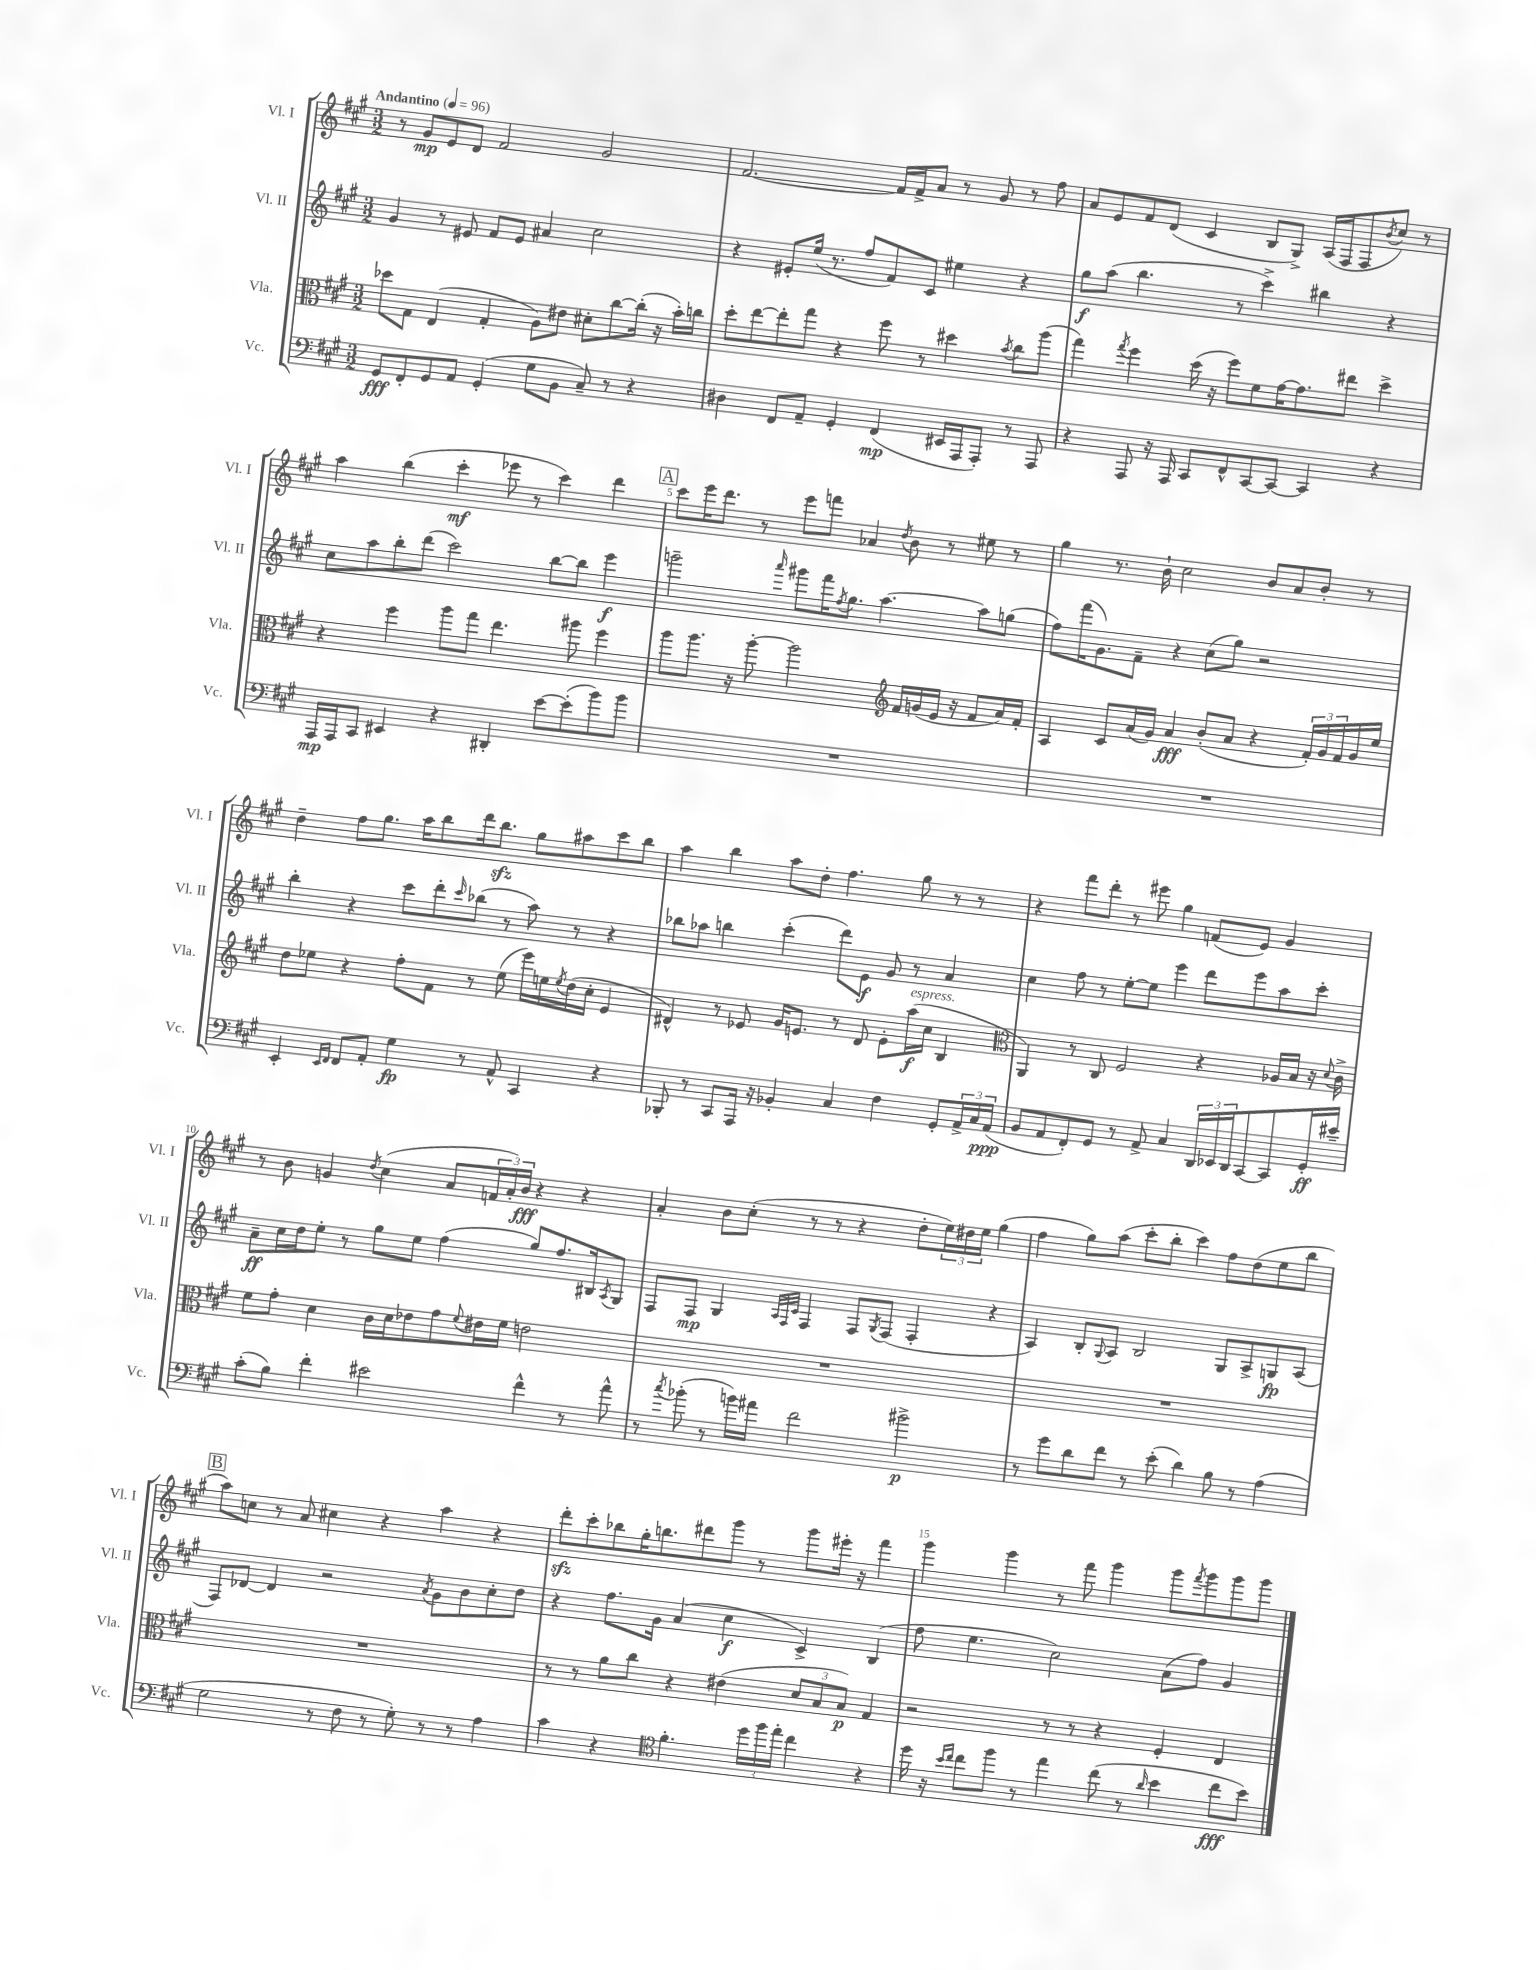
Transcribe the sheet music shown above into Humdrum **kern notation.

**kern	**dynam	**kern	**dynam	**kern	**dynam	**kern	**dynam
*part4	*part4	*part3	*part3	*part2	*part2	*part1	*part1
*staff4	*staff4	*staff3	*staff3	*staff2	*staff2	*staff1	*staff1
*I"Vc.	*	*I"Vla.	*	*I"Vl. II	*	*I"Vl. I	*
*I'Vc.	*	*I'Vla.	*	*I'Vl. II	*	*I'Vl. I	*
*clefF4	*	*clefC3	*	*clefG2	*	*clefG2	*
*k[f#c#g#]	*	*k[f#c#g#]	*	*k[f#c#g#]	*	*k[f#c#g#]	*
*M3/2	*	*M3/2	*	*M3/2	*	*M3/2	*
*MM96	*	*MM96	*	*MM96	*	*MM96	*
=1	=1	=1	=1	=1	=1	=1	=1
!	!	!	!	!	!	!LO:TX:a:B:t=Andantino	!
8GG#/L	fff	8dd-X\L	.	4g#/	.	8r	.
8FF#'/	.	8G#\J	.	.	.	8g#/L	mp
8GG#/	.	(4E/	.	8r	.	8e/	.
8AA/J	.	.	.	8e#X/	.	8d/J	.
(4GG#'/	.	4G#'/	.	8f#/L	.	2f#/	.
.	.	.	.	8e#/J	.	.	.
8G#\L	.	8A\L)	.	4a#X/	.	.	.
8BB\J	.	8e#X\J	.	.	.	.	.
8C#~/)	.	8d#X'\L	.	2cc#\	.	2g#/	.
8r	.	[8cc#\	.	.	.	.	.
4r	.	(16cc#'\Jk]	.	.	.	.	.
.	.	16r	.	.	.	.	.
.	.	16b'\LL)	.	.	.	.	.
.	.	16ccn\JJ	.	.	.	.	.
=2	=2	=2	=2	=2	=2	=2	=2
4D#X\	.	8dd'\L	.	4r	.	[2.f#/	.
.	.	[8ee\	.	.	.	.	.
8FF#/L	.	8ee'\]	.	8e#X'/L	.	.	.
8AA~/J	.	8gg#\J	.	(16ee/Jk	.	.	.
.	.	.	.	8.r	.	.	.
4GG#'/	.	4r	.	.	.	.	.
.	.	.	.	8ff#/L	.	.	.
(4FF#/	mp	8ff#\	.	8f#/)	.	16f#/LL]	.
.	.	.	.	.	.	16f#^/J	.
.	.	8r	.	8c#/J	.	8a/J	.
16EE#X/LL	.	4dd#X\	.	4ee#X\	.	8r	.
16AAA/J	.	.	.	.	.	.	.
8AAA'/J)	.	.	.	.	.	8g#/	.
.	.	8qb/	.	.	.	.	.
8r	.	8cc#\L	.	4r	.	8r	.
8AAA/	.	(8aa\J	.	.	.	8ff#\	.
=3	=3	=3	=3	=3	=3	=3	=3
4r	.	4gg#\)	.	8gg#\L	f	8a/L	.
.	.	.	.	(8aa\J	.	8e/	.
.	.	8qgg#/	.	.	.	.	.
8AAA/	.	4ff#\	.	4.bb\	.	8f#/	.
16r	.	.	.	.	.	(8d/J	.
16AAA/	.	.	.	.	.	.	.
8CC#/L	.	(16dd\	.	.	.	4c#/	.
.	.	16r	.	.	.	.	.
8FF#^^/	.	8ff#\L)	.	8r	.	.	.
[8CC#/	.	8f#\	.	4ccc#^\)	.	8B/L	.
8CC#/J_	.	[16g#\K	.	.	.	8G#^/J)	.
.	.	8.g#\]	.	.	.	.	.
4CC#/]	.	.	.	4bb#X\	.	(16A/LL	.
.	.	.	.	.	.	16F#/J	.
.	.	8ee#X\J	.	.	.	8F#/	.
.	.	.	.	.	.	8qb/	.
4r	.	4dd^\	.	4r	.	8cc#/J)	.
.	.	.	.	.	.	8r	.
!!LO:LB:g=z
=4	=4	=4	=4	=4	=4	=4	=4
16AAA/LL	mp	4r	.	8cc#\L	.	4aa\	.
16AAA/J	.	.	.	.	.	.	.
8CC#/J	.	.	.	8aa\	.	.	.
4EE#X/	.	4ff#\	.	8bb'\	.	(4bb\	.
.	.	.	.	(8ddd\J	.	.	.
4r	.	8aa\L	.	2ccc#\)	.	4ccc#'\	mf
.	.	8gg#\J	.	.	.	.	.
4DD#X'/	.	4.ee\	.	.	.	8eee-X\	.
.	.	.	.	.	.	8r	.
[8e\L	.	.	.	[8bb\L	.	4ccc#\)	.
(8e'\]	.	8aa#X\	.	8bb\J]	.	.	.
8b\)	.	4ff#\	.	4eee\	f	4ddd\	.
8b\J	.	.	.	.	.	.	.
!!LO:REH:place=s1:t=A
=5	=5	=5	=5	=5	=5	=5	=5
1.r	.	8aa\L	.	2gggn~\	.	8ccc#\L	.
.	.	8.aa\J	.	.	.	16eee\K	.
.	.	.	.	.	.	8.ddd\J	.
.	.	16r	.	.	.	.	.
.	.	[8aa'\	.	.	.	8r	.
.	.	.	.	16qqaaa/	.	.	.
.	.	2aa\]	.	8ggg#X\L	.	8eee\L	.
.	.	.	.	16fff#\K	.	8fffn\J	.
.	.	.	.	8qff#/	.	.	.
.	.	.	.	8.gg#\J	.	.	.
.	.	.	.	.	.	4a-X/	.
.	.	.	.	[4.aa\	.	.	.
*	*	*clefG2	*	*	*	*	*
.	.	.	.	.	.	8qdd/	.
.	.	16f#/LL	.	.	.	8b\	.
.	.	(16gn/	.	.	.	.	.
.	.	16e/JJ	.	.	.	8r	.
.	.	16r	.	.	.	.	.
.	.	8f#/L	.	8aa\L]	.	8ee#X\	.
.	.	16a/L)	.	(8ggn\J	.	8r	.
.	.	16f#'/JJ	.	.	.	.	.
=6	=6	=6	=6	=6	=6	=6	=6
1.r	.	4A/	.	8ff#\L)	.	4gg#\	.
.	.	.	.	(16fff#\K	.	.	.
.	.	.	.	8.g#\)	.	.	.
.	.	8c#/L	.	.	.	8.r	.
.	.	(16a/L	.	8f#~\J	.	.	.
.	.	16g#/JJ)	.	.	.	16b`\	.
.	.	4a/	fff	4r	.	2cc#\	.
.	.	(8b'/L	.	(8cc#\L	.	.	.
.	.	8a/J	.	8gg#\J)	.	.	.
.	.	4r	.	2r	.	8b/L	.
.	.	.	.	.	.	8a/	.
.	.	24f#'/LL)	.	.	.	8b'/J	.
.	.	24g#/	.	.	.	.	.
.	.	24f#/	.	.	.	.	.
.	.	16g#/	.	.	.	8r	.
.	.	16ee/JJ	.	.	.	.	.
!!LO:LB:g=z
=7	=7	=7	=7	=7	=7	=7	=7
4EE'/	.	8dd\L	.	4bb'\	.	4dd~\	.
.	.	8ee-X\J	.	.	.	.	.
16qqEE/LL	.	.	.	.	.	.	.
16qqFF#/JJ	.	.	.	.	.	.	.
8FF#/L	.	4r	.	4r	.	8ff#\L	.
8AA'/J	.	.	.	.	.	8.gg#\J	.
4G#\	fp	8ff#'\L	.	8ccc#\L	.	.	.
.	.	.	.	.	.	16aa\KL	.
.	.	8f#\J	.	8ddd'\	.	8bb\	.
.	.	.	.	16qqccc#/	.	.	.
8r	.	8r	.	(8bb-X\J	.	16ddd\k	.
.	.	.	.	.	.	8.bbzz\J	.
8AA^^/	.	(8ee-\	.	8r	.	.	.
4CC#/	.	16eee\LL)	.	8aa\)	.	8gg#\L	.
.	.	16een\	.	.	.	.	.
.	.	8qee/	.	.	.	.	.
.	.	(16dd\	.	8r	.	8aa#X\	.
.	.	16cc#'\JJ	.	.	.	.	.
4r	.	4e/	.	4r	.	8ccc#\	.
.	.	.	.	.	.	8bb\J	.
=8	=8	=8	=8	=8	=8	=8	=8
8BBB-X'/	.	4d#X^^/)	.	8bb-X\L	.	4aa\	.
8r	.	.	.	8aa-X\J	.	.	.
8CC#/L	.	8r	.	4bbn\	.	4bb\	.
16AAA/Jk	.	8e-X/	.	.	.	.	.
16r	.	.	.	.	.	.	.
4BB-X'/	.	16g#/KL	.	(4ccc#'\	.	8aa\L	.
.	.	8.en/J	.	.	.	.	.
.	.	.	.	.	.	8dd'\J	.
4C#/	.	8r	.	8ddd\L)	.	4.ff#\	.
.	.	8d#/	.	8e\J	f	.	.
4F#\	.	8e'\L	.	8g#/	.	.	.
!	!	!LO:TX:a:i:t=espress.	!	!	!	!	!
.	.	(16aa\L	f	8r	.	8gg#\	.
.	.	16cc#\JJ	.	.	.	.	.
8GG#'/L	.	4B/	.	4a/	.	8r	.
24AA^/L	.	.	.	.	.	8r	.
24C#/	.	.	.	.	.	.	.
(24AA/JJ	ppp	.	.	.	.	.	.
=9	=9	=9	=9	=9	=9	=9	=9
*	*	*clefC3	*	*	*	*	*
8BB/L	.	4AA/)	.	4cc#\	.	4r	.
8AA/	.	.	.	.	.	.	.
8FF#'/)	.	8r	.	8ff#\	.	8fff#\L	.
8GG#/J	.	8C#/	.	8r	.	8ddd'\J	.
8r	.	2F#/	.	[8ee'\L	.	8r	.
8AA^/	.	.	.	8ee\J]	.	8eee#X\	.
4C#/	.	.	.	4eee\	.	4gg#\	.
24DD/LL	.	4r	.	8ddd\L	.	(8fn/L	.
24EE-X/	.	.	.	.	.	.	.
24DD/J	.	.	.	.	.	.	.
[8CC#/	.	.	.	8eee\	.	8e/J)	.
8CC#/]	.	16A-X/LL	.	8aa\	.	4g#/	.
.	.	16B/JJ	.	.	.	.	.
16GG#'/L	ff	16r	.	8ccc#'\J	.	.	.
.	.	8qqd/	.	.	.	.	.
16e#X~/JJ	.	16c#^\	.	.	.	.	.
!!LO:LB:g=z
=10	=10	=10	=10	=10	=10	=10	=10
(8c#'\L	.	8f#\L	.	8a~\L	ff	8r	.
8B\J)	.	8g#'\J	.	16cc#\L	.	8b\	.
.	.	.	.	16dd\J	.	.	.
4f#'\	.	4d\	.	8ee'\J	.	4gn/	.
.	.	.	.	8r	.	.	.
.	.	.	.	.	.	8qdd/	.
2e#X\	.	16c#\LL	.	8gg#\L	.	(4cc#\	.
.	.	16d\J	.	.	.	.	.
.	.	8e-X\	.	8ee\J	.	.	.
.	.	8g#\	.	(4ff#\	.	8a/L	.
.	.	8qqf#/	.	.	.	.	.
.	.	16e#X\L	.	.	.	24fn/L	.
.	.	.	.	.	.	24a'/)	.
.	.	16f#\JJ	.	.	.	.	.
.	.	.	.	.	.	24b/JJ	fff
4f#^^\	.	2en\	.	8gg#/L)	.	4r	.
.	.	.	.	8.ff#/	.	.	.
8r	.	.	.	.	.	4r	.
.	.	.	.	16B#X/k	.	.	.
.	.	.	.	8qA/	.	.	.
8a^^\	.	.	.	8G#/J	.	.	.
=11	=11	=11	=11	=11	=11	=11	=11
8r	.	1.r	.	8F#/L	.	4a'/	.
8qcc#/	.	.	.	.	.	.	.
(8b-X'\	.	.	.	8F#/J	mp	.	.
8r	.	.	.	4G#/	.	8b\L	.
16bn\LL)	.	.	.	.	.	(8cc#'\J	.
16a#X\JJ	.	.	.	.	.	.	.
.	.	.	.	32qqA/LLL	.	.	.
.	.	.	.	32qqF#/	.	.	.
.	.	.	.	32qqc#/JJJ	.	.	.
2f#\	.	.	.	4F#/	.	8r	.
.	.	.	.	.	.	8r	.
.	.	.	.	8F#/L	.	4r	.
.	.	.	.	8qG#/	.	.	.
.	.	.	.	(8F#/J	.	.	.
2b#X^\	p	.	.	4F#'/	.	8dd'\L	.
.	.	.	.	.	.	24ee\L)	.
.	.	.	.	.	.	24dd#X\	.
.	.	.	.	.	.	24ee\JJ	.
.	.	.	.	4r	.	(4gg#\	.
=12	=12	=12	=12	=12	=12	=12	=12
8r	.	1.r	.	4A/)	.	4ff#\	.
8g#\L	.	.	.	.	.	.	.
8d\	.	.	.	8B'/L	.	8gg#\L)	.
.	.	.	.	8qqG#/	.	.	.
8f#\J	.	.	.	8A/J	.	(8aa\J	.
8r	.	.	.	2B/	.	8ccc#'\L	.
(8e'\	.	.	.	.	.	8bb'\J	.
4d\)	.	.	.	.	.	4ccc#\)	.
8B\	.	.	.	8G#/L	.	8ff#\L	.
8r	.	.	.	8A^/	.	(8dd\	.
(4A\	.	.	.	8Gn/	fp	8ee\	.
.	.	.	.	(8A/J	.	8bb\J	.
!!LO:LB:g=z
!!LO:REH:place=s1:t=B
=13	=13	=13	=13	=13	=13	=13	=13
2G#\	.	1.r	.	8F#/L)	.	8aa\L)	.
.	.	.	.	[8d-X/J	.	8ccn\J	.
.	.	.	.	4d-/]	.	8r	.
.	.	.	.	.	.	8a/	.
8r	.	.	.	2r	.	4cc#X\	.
8F#\	.	.	.	.	.	.	.
8r	.	.	.	.	.	4r	.
8G#'\)	.	.	.	.	.	.	.
.	.	.	.	8qa/	.	.	.
8r	.	.	.	8g#\L	.	4aa\	.
8r	.	.	.	8b\	.	.	.
4A\	.	.	.	8cc#'\	.	4r	.
.	.	.	.	8dd\J	.	.	.
=14	=14	=14	=14	=14	=14	=14	=14
4c#\	.	8r	.	4r	.	8dddzz'\L	.
.	.	8r	.	.	.	8ccc#'\	.
4r	.	8a\L	.	8.ff#\L	.	8bb-X\	.
.	.	8cc#\J	.	.	.	16gg#'\K	.
.	.	.	.	16g#\Jk	.	8.bbn\	.
*clefC4	*	*	*	*	*	*	*
4.f#'\	.	4r	.	(4a/	.	.	.
.	.	.	.	.	.	8ddd#X\	.
.	.	(4e#X\	.	4cc#\	f	8ggg#\J	.
24dd\LL	.	.	.	.	.	8r	.
24ff#\	.	.	.	.	.	.	.
24ee'\JJ	.	.	.	.	.	.	.
4cc#\	.	12d/L	.	4c#^/)	.	8ggg#\L	.
.	.	12B/	.	.	.	.	.
.	.	.	.	.	.	16eee#X'\Jk	.
.	.	12B/J)	p	.	.	.	.
.	.	.	.	.	.	16r	.
4r	.	4G#/	.	(4B/	.	4fff#\	.
=15	=15	=15	=15	=15	=15	=15	=15
16dd\	.	2r	.	8ff#\	.	4ggg#\	.
16r	.	.	.	.	.	.	.
16qqb/LL	.	.	.	.	.	.	.
16qqcc#/JJ	.	.	.	.	.	.	.
8cc#\L	.	.	.	4.ee\	.	.	.
8ff#\J	.	.	.	.	.	4ggg#\	.
8r	.	.	.	.	.	.	.
4ee\	.	8r	.	2cc#\)	.	8r	.
.	.	8r	.	.	.	8fff#\	.
(8cc#\	.	4r	.	.	.	4ggg#\	.
8r	.	.	.	.	.	.	.
16qqa/	.	.	.	.	.	.	.
4b\	.	4F#'/	.	(8a\L	.	8ggg#\L	.
.	.	.	.	.	.	8qfff#/	.
.	.	.	.	8ff#\J)	.	8ggg#\	.
8cc#\L	fff	4E/	.	4g#/	.	8ggg#\	.
8b\J)	.	.	.	.	.	8ggg#\J	.
==	==	==	==	==	==	==	==
*-	*-	*-	*-	*-	*-	*-	*-
